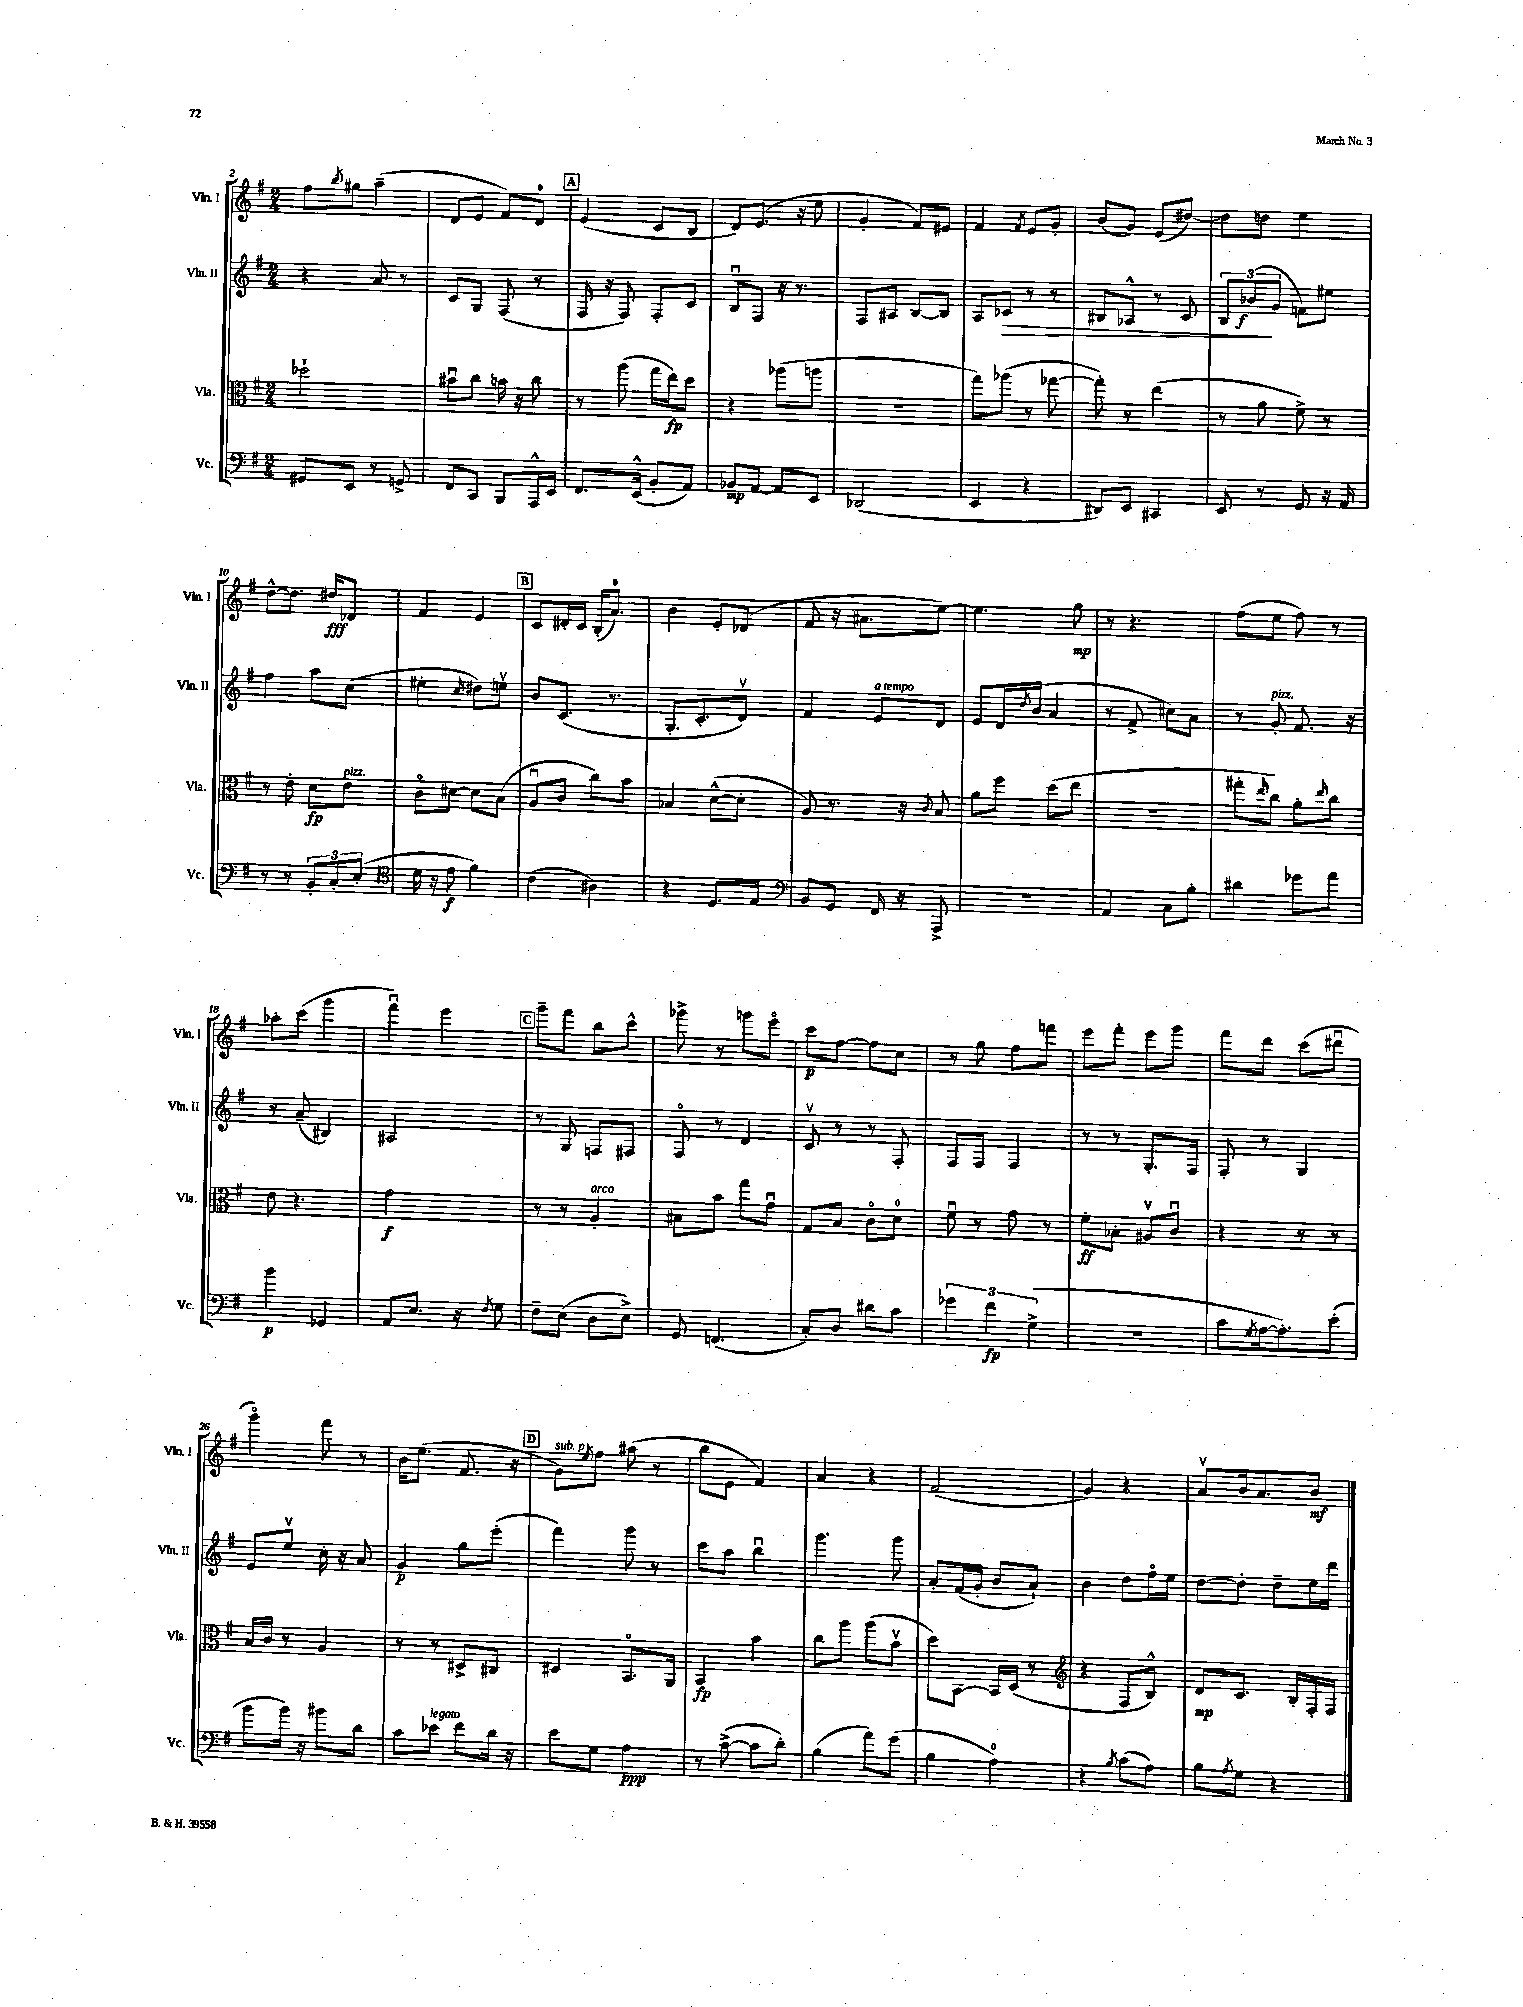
<<
\new StaffGroup <<
\new Staff = "s0" \with { instrumentName = "Vln. I" shortInstrumentName = "Vln. I" } {
    \clef treble \key g \major \numericTimeSignature \time 2/4
    fis''8 \acciaccatura { b''8 } gis''8 a''4--( |
    d'8 e'8 fis'8) d'8-0 |
    \mark \markup { \box "A" } e'4( c'8 b8 |
    d'8) e'8.( r16 e''8 |
    g'4-. fis'8) eis'8 |
    fis'4 \acciaccatura { fis'8 } e'8 g'8-. |
    b'8( g'8) e'8( dis''8~) |
    dis''8 d''8 e''4 |
    d''8~-^ d''8. dis''16\fff des'8 |
    fis'4 e'4 |
    \mark \markup { \box "B" } c'8 dis'16-. c'16 b16-.( a'8.-0) |
    b'4 e'8-. des'8( |
    fis'8 r16 ais'8. e''8~) |
    e''4. g''8\mp |
    r8 r4. |
    fis''8( e''8 fis''8) r8 |
    aes''8-. c'''8( g'''4 |
    fis'''4\downbow) e'''4 |
    \mark \markup { \box "C" } g'''8-- fis'''8 b''8 c'''8-^ |
    ges'''8-> r8 g'''8 e'''8\flageolet |
    c'''8\p fis''8~ fis''8 c''8 |
    r8 g''8 fis''8 f'''8 |
    e'''8 fis'''8-. e'''8 g'''8 |
    fis'''8 d'''8 c'''8( dis'''8\downbow |
    g'''4\flageolet) fis'''8 r8 |
    b'16 e''8.( fis'8. r16 |
    \mark \markup { \box "D" } g'8^\markup { \italic "sub. p" }) \acciaccatura { e''8 } fis''8 ais''8( r8 |
    b''8 e'8 fis'4) |
    a'4 r4 |
    fis'2( |
    g'4) r4 |
    a'8\upbow b'16 a'8. b'8\mf \bar "|." |
}
\new Staff = "s1" \with { instrumentName = "Vln. II" shortInstrumentName = "Vln. II" } {
    \clef treble \key g \major \numericTimeSignature \time 2/4
    r4 a'8 r8 |
    c'8 g8 fis8( r8 |
    \mark \markup { \box "A" } fis16 r16 fis8) fis8-. c'8 |
    b8\downbow fis8 r16 r8. |
    fis8 ais8 b8~ b8 |
    a8 ces'8\> r8 r8 |
    bis8 aes8-^ r8 c'8 |
    \tuplet 3/2 { b8 bes'8\f\!( g'8 } f'8) eis''8 |
    fis''4 a''8 c''8( |
    eis''4-. \grace { c''16 } dis''8) e''8\upbow |
    \mark \markup { \box "B" } b'8 c'8.( r8. |
    g8.-. c'8.-. d'8\upbow) |
    fis'4 e'8^\markup { \italic "a tempo" } d'8 |
    e'8 d'16 \acciaccatura { d''8 } b'16( a'4 |
    r8 fis'8-> cis''8) a'8 |
    r8 g'8-.^\markup { \italic "pizz." } fis'8. r16 |
    r8 a'8--( bis4) |
    ais2 |
    \mark \markup { \box "C" } r8 g8 f8 fis8 |
    fis8\flageolet r8 d'4 |
    c'8\upbow r8 r8 fis8-. |
    fis8 fis8 fis4 |
    r8 r8 g8.-. fis16 |
    fis8-. r8 g4 |
    e'8 e''8\upbow c''16-. r16 a'8 |
    g'4\p g''8 e'''8-.( |
    \mark \markup { \box "D" } fis'''4) g'''8 r8 |
    c'''8 a''8 b''4\downbow |
    g'''4. g'''8 |
    a'8-. fis'16( g'16-. b'8 a'8-!) |
    b'4 d''8 fis''16\flageolet e''16 |
    d''8~ d''8-. d''8-- e''16 d'''16 \bar "|." |
}
\new Staff = "s2" \with { instrumentName = "Vla." shortInstrumentName = "Vla." } {
    \clef alto \key g \major \numericTimeSignature \time 2/4
    des''2-! |
    bis'8\downbow c''8 b'16 r16 c''8 |
    \mark \markup { \box "A" } r8 a''8( g''16 e''16\fp) d''8 |
    r4 aes''8( a''8 |
    r2 |
    g''8) aes''8( r8 ges''8~ |
    ges''8-.) r8 e''4( |
    r8 a'8 fis'8->) r8 |
    r8 e'8-. d'8\fp e'8^\markup { \italic "pizz." } |
    c'8\flageolet dis'8~ dis'8 b8( |
    \mark \markup { \box "B" } a8\downbow c'8 c''8) b'8 |
    bes4 d'8~-^( d'8-. |
    a8) r8. r16 \appoggiatura { c'8 } b8 |
    a'8 fis''8 d''8( e''8 |
    r2 |
    gis''8-. \grace { e''16 } c''8) a'8-. \grace { e''16 } c''8 |
    e'8 r4. |
    g'2\f |
    \mark \markup { \box "C" } r8 r8 a4-.^\markup { \italic "arco" } |
    bis8 b'8 g''8 g'8\downbow |
    g8 b8 c'8\flageolet d'8-0 |
    fis'8\downbow r8 g'8 r8 |
    fis'8-.\ff bes8-. ais8\upbow c'8\downbow |
    r4 r8 r8 |
    b16 c'16 r8 a4 |
    r8 r8 dis8-> cis8 |
    \mark \markup { \box "D" } dis4 b,8.\flageolet a,16 |
    b,4\fp b'4 |
    c''8 a''8 a''8( b'8\upbow |
    d''8) b,8~ b,16 d16( r8 |
    \clef treble r4 fis8 b8-^) |
    d'8\mp c'8. b16-. fis16-. fis16 \bar "|." |
}
\new Staff = "s3" \with { instrumentName = "Vc." shortInstrumentName = "Vc." } {
    \clef bass \key g \major \numericTimeSignature \time 2/4
    gis,8 e,8 r8 g,8-> |
    fis,8 c,8 b,,8 a,,16-^ e,16 |
    \mark \markup { \box "A" } fis,8. e,16-^( b,8-. a,8) |
    bes,8\mp a,8~ a,8 e,8 |
    des,2( |
    e,4 r4 |
    dis,8) e,8 cis,4 |
    e,8 r8 g,8 r16 a,16 |
    r8 r8 \tuplet 3/2 { b,8-. c8-. e8-.( } |
    \clef tenor d'16 r16 e'8\f fis'4) |
    \mark \markup { \box "B" } c'4( ais4) |
    r4 d8. e16 |
    \clef bass b,8 g,8 fis,16 r16 a,,8-> |
    R2 |
    a,4 c8 b8-. |
    dis'4 ges'8 a'8 |
    b'4\p ges,4 |
    a,8 e8. r16 \acciaccatura { fis8 } g8 |
    \mark \markup { \box "C" } fis8-- e8( d8 e8->) |
    g,8 f,4.( |
    c8-.) d8 dis'8 c'8 |
    \tuplet 3/2 { ges'4 fis'4\fp g4->( } |
    R2 |
    c'8 \acciaccatura { g8 } a16~ a8.-.) e'8-.( |
    b'8 b'16) r16 bis'8 d'8 |
    c'8 ees'8^\markup { \italic "legato" } fis'8 d'16 r16 |
    \mark \markup { \box "D" } e'8 g8 a4\ppp |
    r8 c'8~->( c'8 d'8-.) |
    b4( a'8) g'8( |
    b4 a4-0) |
    r4 \acciaccatura { b8 } c'8( a8) |
    b8 \acciaccatura { a8 } g8 r4 \bar "|." |
}
>>
>>
\layout { \context { \Score currentBarNumber = #2 } }
